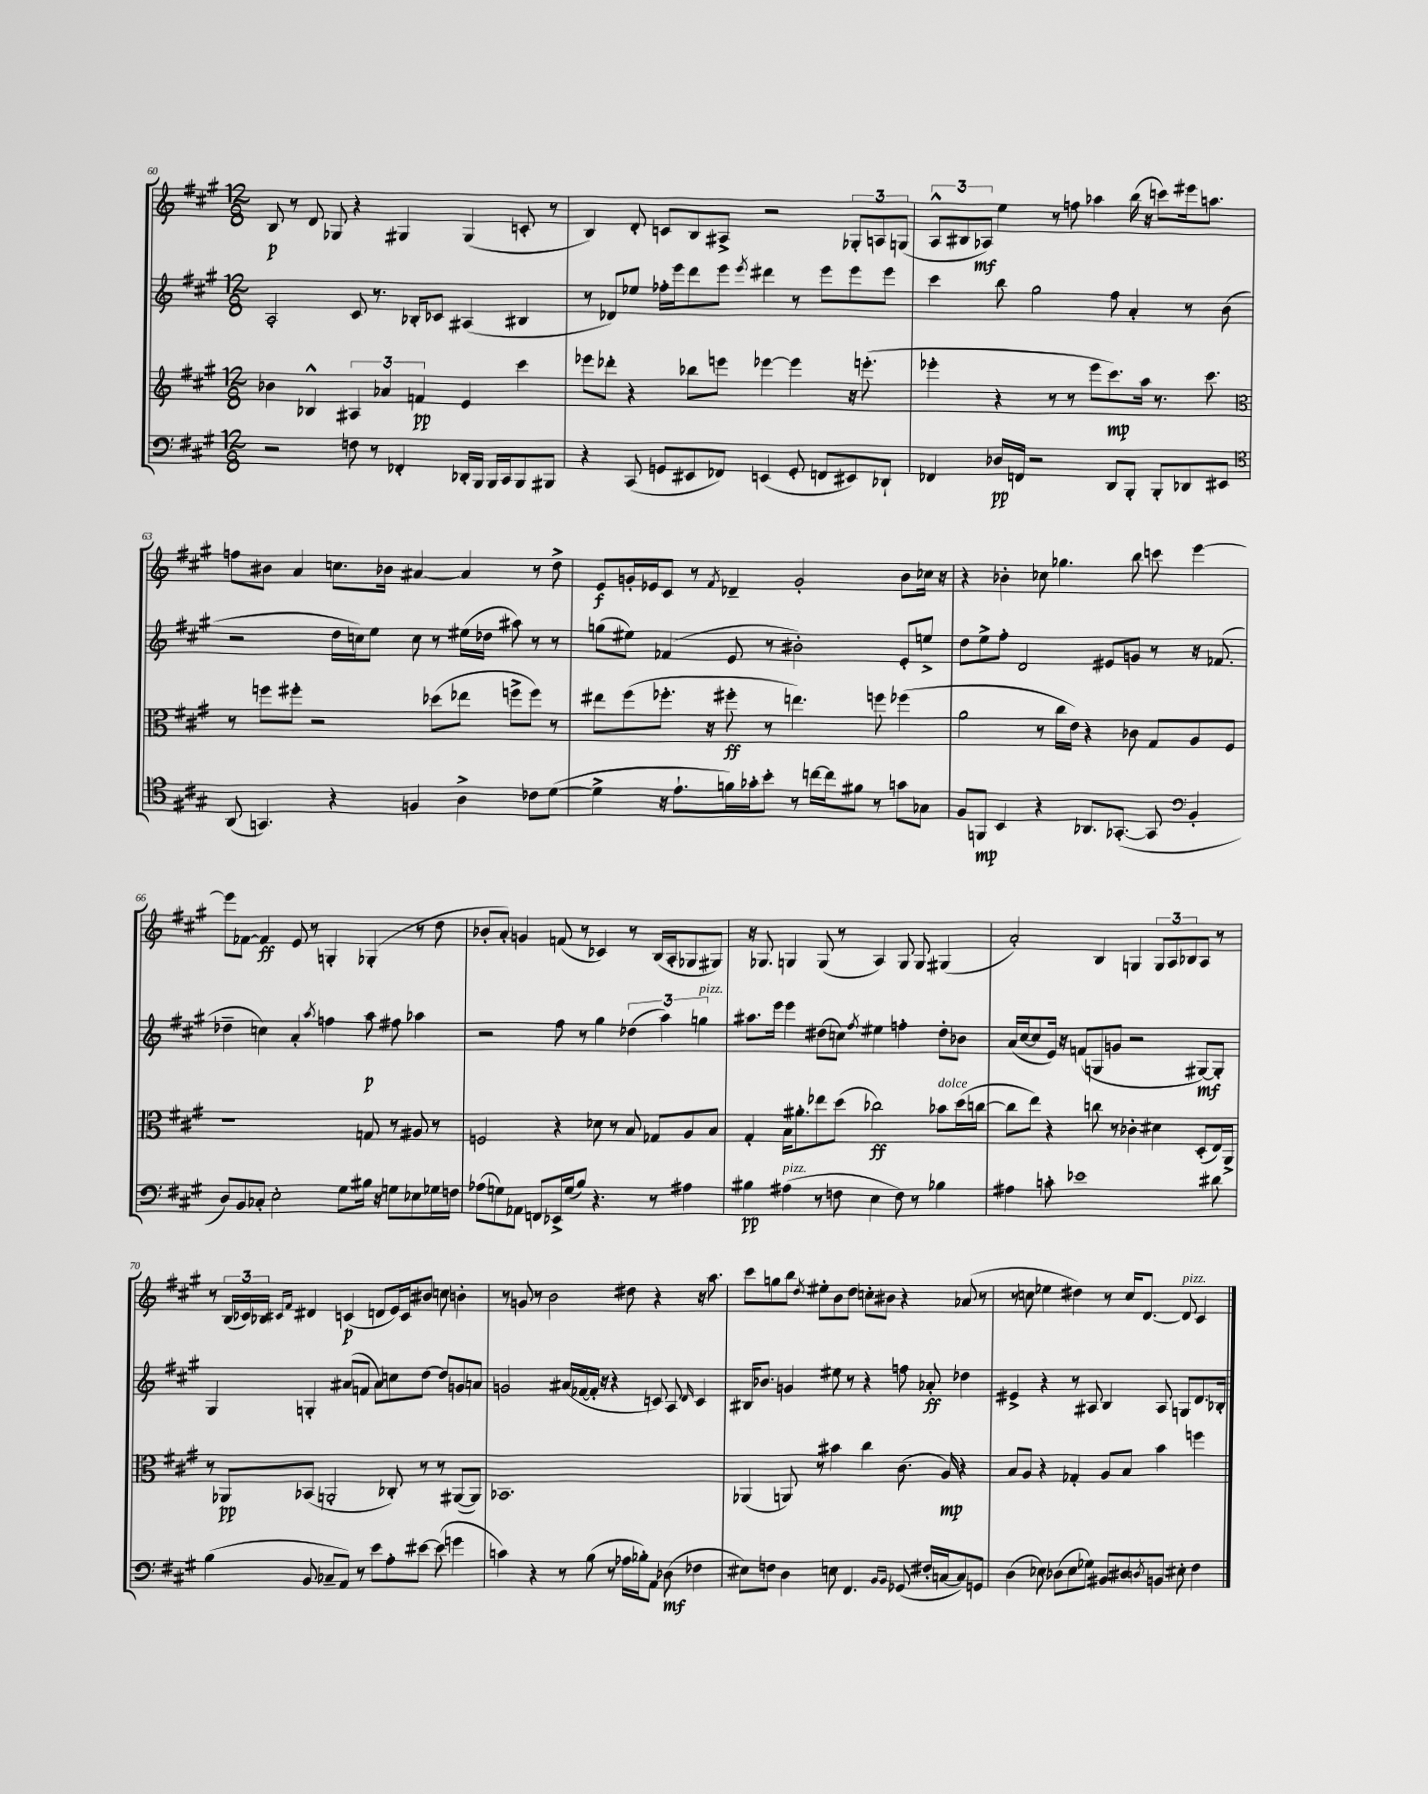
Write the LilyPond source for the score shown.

<<
\new StaffGroup <<
\new Staff = "s0" {
    \clef treble \key a \major \numericTimeSignature \time 12/8
    b8\p r8 d'8 ges8 r4 gis4 gis4( c'8-. r8 |
    b4) d'8-. c'8 b8 ais8-> r2 \tuplet 3/2 { ges8-. a8 g8( } |
    \tuplet 3/2 { a8-^ bis8 aes8\mf) } e''4 r8 f''8 aes''4 b''16( r16 c'''8) eis'''16 a''8. |
    f''8 bis'8 a'4 c''8. bes'16 ais'4~ ais'4 r8 d''8-> |
    e'8\f g'16-. ees'16 cis'8 r8 \acciaccatura { fis'8 } des'4-- g'2-. b'8 ces''16 r16 |
    r4 bes'4-. ces''8 ges''4. b''8 c'''8 e'''4~ |
    e'''8 fes'8~ fes'4\ff e'8 r8 g4-. ges4-.( r8 d''8 |
    bes'8-. a'8-.) g'4 f'8( r8 ces'4) r8 b16( a16-. ges8 gis8) |
    r16 ges8. g4 g8( r8 a4) g8 g8 gis4( |
    a'2-.) b4 g4 \tuplet 3/2 { g8 a8 bes8 } a8 r8 |
    r8 \tuplet 3/2 { b16( ces'16) bes16 } \grace { cis'16 fis'16 } dis'4 c'4\p( d'8 e'16) c'16 bis'8 c''8 b'4-. |
    r8 g'8 r8 b'2 dis''8 r4 r16 a''8. |
    cis'''8 g''8 b''8 \acciaccatura { d''8 } eis''8-. b'8 d''8 c''8-. bis'8 r4 aes'8( r8 |
    r8 c''8 ees''4 dis''4) r8 c''16 d'8.~ d'8^\markup { \italic "pizz." } cis'4 \bar "|." |
}
\new Staff = "s1" {
    \clef treble \key a \major \numericTimeSignature \time 12/8
    a2-. cis'8 r8. bes16-. ces'8 ais4( bis4 |
    r8 des'8) ees''8 fes''16-. e'''16 d'''8 e'''8 \acciaccatura { e'''8 } dis'''4 r8 e'''8 e'''8 e'''8 |
    cis'''4 b''8 gis''2 fis''8 a'4-. r8 b'8( |
    r2 d''16 c''16) e''8 c''8 r8 eis''16( des''16 ais''8) r8 r8 |
    g''8( eis''8) fes'4( e'8 r8 bis'2-.) e'8-. e''8-> |
    d''8 e''8-> fis''8-. d'2 eis'8 g'8 r8 r16 fes'8.( |
    des''4-- c''4) a'4-. \acciaccatura { a''8 } f''4 a''8\p fis''8 aes''4 |
    r2 fis''8 r8 gis''4 \tuplet 3/2 { des''4( a''4) g''4^\markup { \italic "pizz." } } |
    ais''8. e'''16 e'''4 dis''8( c''8) \acciaccatura { fis''8 } eis''4 f''4-. dis''8-. bes'8 |
    a'16( cis''16~ cis''8 e'16) r16 f'8( g8 g'8 r2 gis8~\mf) gis8-. |
    gis4 g4-. ais'8( f'8 ais'8) c''8 d''8~ d''8 g'8 a'8 |
    g'2 ais'16( fes'16~ fes'16-. r16 r4 c'8) a8 \grace { d'16 } c'4 |
    bis16 bes'8. g'4 eis''8 r8 r4 f''8 aes'8-.\ff des''4 |
    eis'4-> r4 r8 ais8 b4 ais8 g8 d'8. bes16-. \bar "|." |
}
\new Staff = "s2" {
    \clef treble \key a \major \numericTimeSignature \time 12/8
    bes'4 bes4-^ \tuplet 3/2 { ais4 aes'4 f'4\pp } e'4 cis'''4 |
    ees'''8 des'''8-. r4 bes''8 e'''8 ees'''4~ ees'''4 r16 e'''8.-.( |
    ees'''4-. r4 r8 r8 ees'''8 cis'''8.\mp) a''16 r8. cis'''8. |
    \clef alto r8 f''8 fis''8-. r2 des''8( ees''8 f''8-> f''8) r8 |
    eis''8 fis''8( fes''8.-. r16 fis''8-.\ff r8 e''4.) f''8 fes''4( |
    a'2 r8 cis''16 e'16) r4 ces'8 gis8 a8 fis8 |
    r1 g8 r8 ais8 r8 |
    f2 r4 des'8 r8 b8 ges8 a8 b8 |
    gis4-. b16 ais'8.-. ees''8 d''8( ces''2\ff) bes'8^\markup { \italic "dolce" } d''16( c''16~ |
    c''8 e''8) r4 c''8 r8 ces'4-. dis'4 d8-.( e16) a,16-> |
    r8 aes,8\pp bes,8( a,2-. ces8-.) r8 r8 ais,8~( ais,8) |
    bes,1. |
    aes,4( a,8) r8 bis'4 cis''4 cis'8.( a16\mp) r4 |
    b8 a8 r4 ges4-. a8 b8 b'4 f''4 \bar "|." |
}
\new Staff = "s3" {
    \clef bass \key a \major \numericTimeSignature \time 12/8
    r2 f8 r8 fes,4-. des,16-. b,,16 b,,16 cis,16 b,,8 bis,,8 |
    r4 cis,8( g,8 eis,8 fes,8) e,4( g,8-. f,8 eis,8) des,8-! |
    fes,4 des16\pp f,16 r2 d,8 b,,8-. b,,8-. des,8 eis,8 |
    \clef tenor a,8( g,4.) r4 f4 a4-> ces'8 d'8~( |
    d'4-> r16 e'8.-! f'16) ges'16-. b'8-. r8 c''16~ c''16 fis'8 r8 g'8 ges8 |
    fis8 f,8\mp b,4 r4 aes,8. ges,8.~-.( ges,8 \clef bass b,4-. |
    d8) b,8 ces8-. e2-. gis8 bis16 r16 g8 ees8 ges16 f16 |
    aes8( g8) aes,8 f,8 ees,16-> g16( b8) r4. r8 ais4 |
    bis4\pp ais4^\markup { \italic "pizz." }( r8 f8 e4 f8) r8 bes4 |
    ais4 c'8-. ees'1 dis'8 |
    b4( b,8 ces8-- a,8) r8 e'8 a8-. eis'8~ eis'8( g'4 |
    c'4) r4 r8 b8( r8 aes16 bes16-.) a,8 des8\mf( fes4 |
    eis8) f8 d4 e8 fis,4. \grace { b,16 b,16 } ges,8( fis16-. c16~ c8) g,8 |
    d4( ees8) des8( ees8 ges8) bis,8 dis8 \acciaccatura { d8 } b,8 eis8-. fis4 \bar "|." |
}
>>
>>
\layout { \context { \Score currentBarNumber = #60 } }
